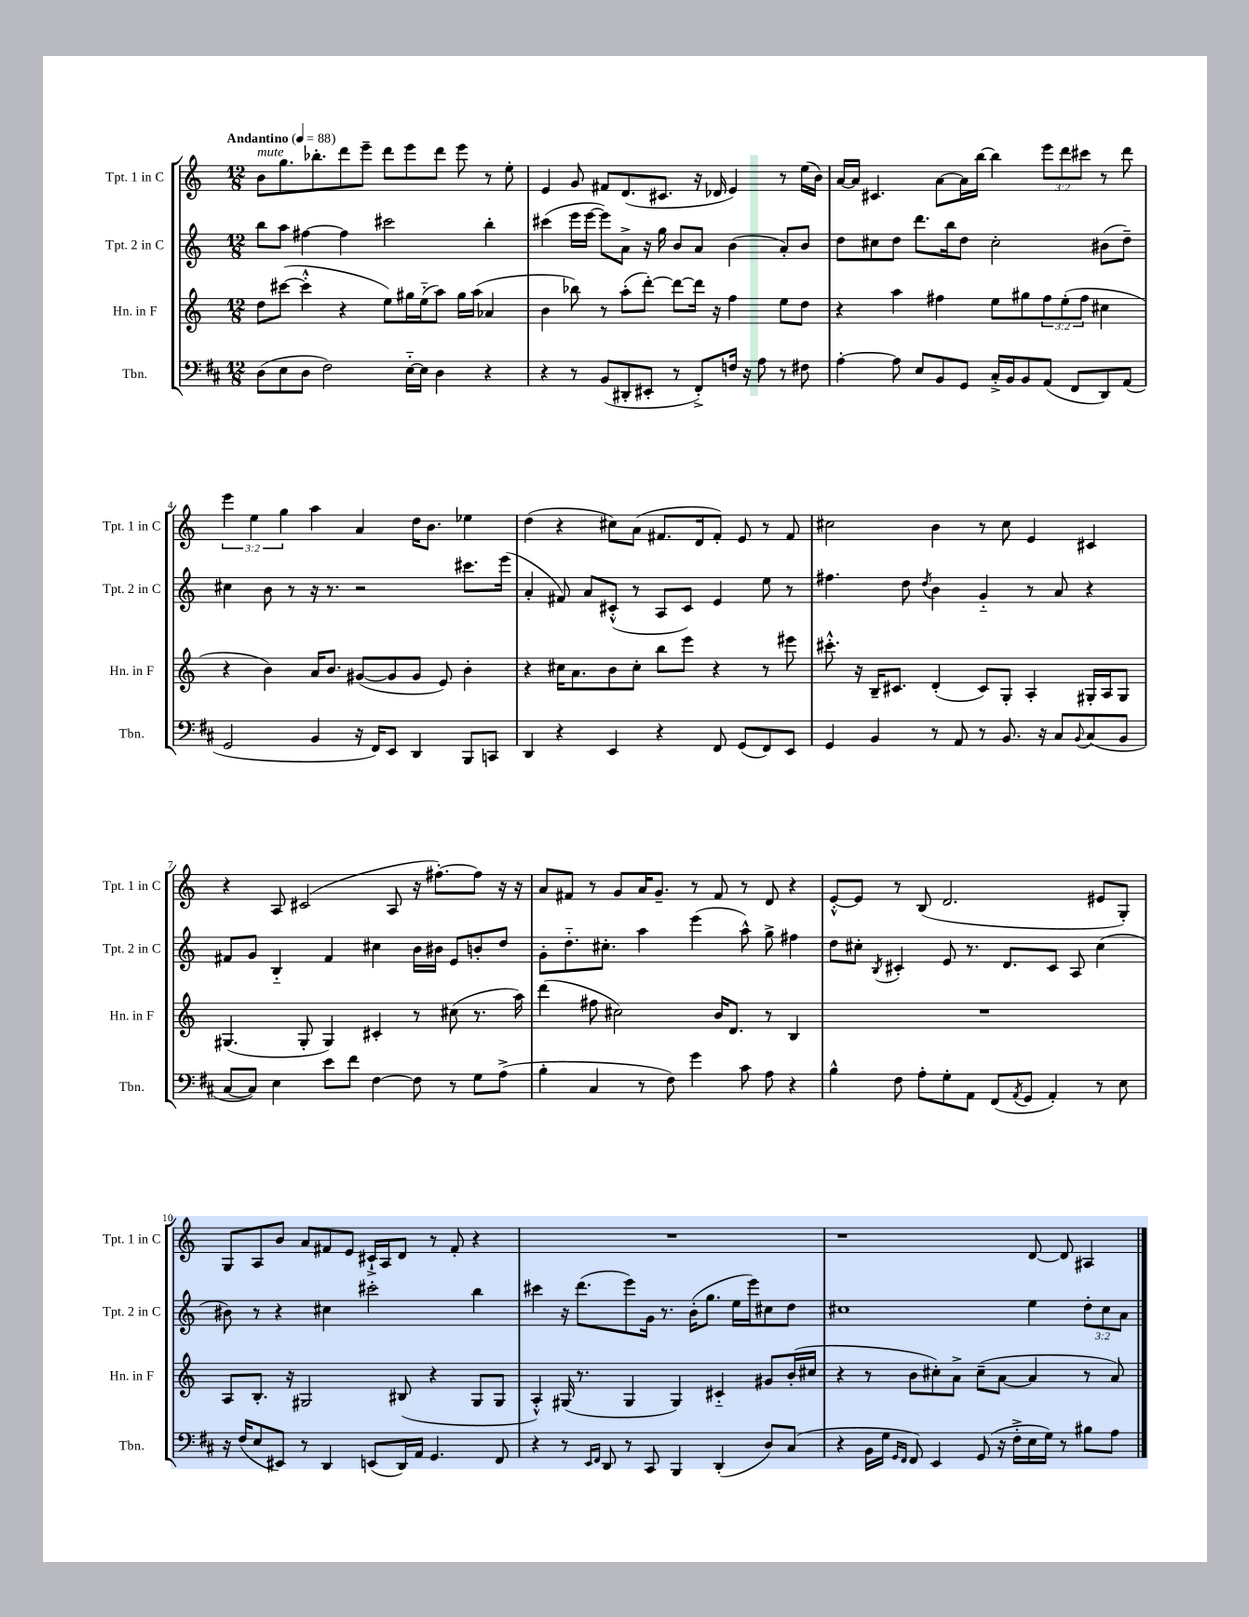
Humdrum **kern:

**kern	**kern	**kern	**kern
*part4	*part3	*part2	*part1
*staff4	*staff3	*staff2	*staff1
*I"Tbn.	*I"Hn. in F	*I"Tpt. 2 in C	*I"Tpt. 1 in C
*I'Tbn.	*I'Hn. in F	*I'Tpt. 2 in C	*I'Tpt. 1 in C
*clefF4	*clefG2	*clefG2	*clefG2
*k[f#c#]	*k[]	*k[]	*k[]
*M12/8	*M12/8	*M12/8	*M12/8
*MM88	*MM88	*MM88	*MM88
=1	=1	=1	=1
!	!	!	!LO:TX:a:B:t=Andantino
!	!	!	!LO:TX:a:i:t=mute
(8D\L	8dd\L	8bb\L	8b\L
8E\	([8ccc#X\J	8aa\J	8.gg\
8D\J	4ccc#'^^\]	[4ff#X\	.
.	.	.	8.bb-X'\
2F#\)	.	.	.
.	4r	4ff#\]	8ddd\
.	.	.	8eee~\J
.	8ee\L)	2ccc#X\	8ddd\L
[16E\LL	16gg#X\L	.	8eee\
16E\JJ]	(16ee\J	.	.
4D\	8aa\J)	.	8ddd\J
.	16gg#\LL	.	8eee\
.	(16aa\JJ	.	.
4r	4a-X/	4bb'\	8r
.	.	.	8ee'\
=2	=2	=2	=2
4r	4b\	(4ccc#X\	4e/
8r	8bb-X\)	16eee\LL	8g/
.	.	[16eee\JJ	.
(8BB/L	8r	8eee\L])	8f#X/L
8DD#X'/	(8aa'\L	8a^\J	(8.d/
8EE#X'/J	[8ddd'\J)	16r	.
.	.	16gg\	8.c#X/J
8r	8ddd\L_	8b/L	.
8FF#'^/L)	16ddd\Jk]	8a/J	16r
.	16r	.	16d-X/
16Fn/Jk	4ff\	(4b\	4e/)
16r	.	.	.
8A\	.	.	.
8r	8ee\L	8a'/L)	8r
8F#X\	8dd\J	8b/J	(16ee\LL
.	.	.	16b\JJ)
=3	=3	=3	=3
[4A'\	4r	8dd\L	[16a/LL
.	.	.	16a/JJ]
.	.	8cc#X\	4.c#X/
8A\]	4aa\	8dd\J	.
8E/L	.	8.ddd\L	.
8BB/	4ff#X\	.	[8a\L
.	.	16bb\k	.
8GG/J	.	8dd\J	16a\L]
.	.	.	[16bb\JJ
16C#'^/LL	8ee\L	2cc#'\	4bb\]
16BB/J	.	.	.
8BB/	8gg#X\	.	.
(8AA/J	12ff#\	.	12eee\L
.	(12ee'\	.	12ddd\
8FF#/L	.	.	.
.	12ff#\J	.	12ccc#X\J
8DD/)	4cc#X\	(8b#X\L	8r
(8AA/J	.	8dd~\J)	8ddd\
!!LO:LB:g=z
=4	=4	=4	=4
2GG/	4r	4cc#X\	6eee\
.	.	.	6ee\
.	4b\)	8b\	.
.	.	.	6gg\
.	.	8r	.
4BB/	16a/KL	16r	4aa\
.	8.b/J	8.r	.
16r	([8g#X/L	2r	4a/
16FF#/KL)	.	.	.
8EE/J	8g#/]	.	.
4DD/	8g#/J	.	16dd\KL
.	.	.	8.b\J
.	8e/)	.	.
8BBB/L	4b'\	8.ccc#X\L	4ee-X\
8CCn/J	.	.	.
.	.	(16eee\Jk	.
=5	=5	=5	=5
4DD/	4r	4a'/	(4dd\
4r	16cc#X\KL	8f#X/)	4r
.	8.a\	.	.
.	.	8a/L	.
4EE/	8b\	(8c#X'^^/J	8cc#X\L)
.	8cc#'\J	8r	(8a\J
4r	8bb\L	8A/L	8.f#X/L
.	8eee\J	8c#/J)	.
.	.	.	16d/k
8FF#/	4r	4e/	8f#'/J)
(8GG/L	.	.	8e/
8FF#/)	8r	8ee\	8r
8EE/J	8eee#X\	8r	8f#/
=6	=6	=6	=6
4GG/	8.ccc#X'^^\	4.ff#X\	2cc#X\
.	16r	.	.
4BB/	16B~/KL	.	.
.	8.c#X/J	.	.
.	.	8dd\	.
.	.	8qdd/	.
8r	(4d'/	4b\	4b\
8AA/	.	.	.
8r	8c#/L)	4g/	8r
8.BB/	8G'/J	.	8cc#\
.	4A'/	8r	4e/
16r	.	.	.
8C#/L	.	8a/	.
8qqBB/	.	.	.
(8C#/	16G#X'/LL	4r	4c#X/
.	16A/J	.	.
8BB/J	8G#/J	.	.
!!LO:LB:g=z
=7	=7	=7	=7
[8C#/L	(4.G#X/	8f#X/L	4r
8C#/J])	.	8g/J	.
4E\	.	4B/	8A/
.	8G#'/	.	(2c#X/
8e\L	4G#/)	4f#/	.
8f#\J	.	.	.
[4F#\	4c#X'/	4cc#X\	.
.	.	.	8A/
8F#\]	8r	16b\LL	16r
.	.	16b#X\JJ	[8.ff#X'\L)
8r	(8cc#X\	8e/L	.
8G\L	8.r	8bn'/	8ff#\J]
(8A^\J	.	8dd/J	16r
.	16aa\)	.	16r
=8	=8	=8	=8
4B'\	(4ddd\	8g'\L	8a/L
.	.	8.dd\	8f#X/J
4C#/	8ff#X\	.	8r
.	.	8.cc#X'\J	.
.	2cc#X\)	.	8g/L
8r	.	4aa\	16a/K
.	.	.	8.g~/J
8F#\)	.	.	.
4g\	.	(4eee\	8r
.	16b/KL	.	8f#/
.	8.d/J	.	.
8c#\	.	8aa^^\)	8r
8A\	8r	8gg^\	8d/
4r	4B/	4ff#X\	4r
=9	=9	=9	=9
4B^^\	1.r	8dd\L	[8e'^^/L
.	.	8cc#X'\J	8e/J]
.	.	8qB/	.
8F#\	.	4c#X'/	8r
8A'\L	.	.	(8B/
8G'\	.	8e/	2.d/
8AA\J	.	8.r	.
(8FF#/L	.	.	.
.	.	8.d/L	.
8qAA/	.	.	.
8GG/J	.	.	.
4AA'/)	.	8c#/J	.
.	.	8A/	.
8r	.	(4cc#\	8e#X/L
8E\	.	.	8G'/J)
!!LO:LB:g=z
=10	=10	=10	=10
16r	8A/L	8b#X\)	8G/L
(16F#/KL	.	.	.
8E/	8.B'/J	8r	8A/
8EE#X/J)	.	4r	8b/J
.	16r	.	.
8r	2G#X/	.	8a/L
4DD/	.	4cc#X\	8f#X/
.	.	.	8e/J
(8EEn/L	.	2ccc#X'\	16c#X`^/LL
.	.	.	16A/J
16DD/L)	(8B#X/	.	8d/J
16AA/JJ	.	.	.
4.GG/	4r	.	8r
.	.	.	8f#'/
.	8G#/L	4bb\	4r
8FF#/	8G#/J	.	.
=11	=11	=11	=11
4r	4A'^^/)	4ccc#X\	1.r
8r	(16G#X/	16r	.
.	8.r	(8.ddd\L	.
16qqEE/LL	.	.	.
16qqFF#/JJ	.	.	.
8DD/	.	.	.
8r	4G#/	8eee\)	.
8CC#/	.	16g\Jk	.
.	.	8.r	.
4BBB/	4G#/)	.	.
.	.	(16b'\KL	.
.	.	8.gg\J	.
(4DD'/	4c#X/	.	.
.	.	16ee\LL	.
.	.	16eee\J)	.
8D/L)	8g#X/L	8cc#X\	.
(8C#/J	(16b'/L	8dd\J	.
.	16cc#X/JJ	.	.
=12	=12	=12	=12
4r	4r	1cc#X	1r
16BB\LL	8r	.	.
16G\JJ	.	.	.
16qqGG/LL	.	.	.
16qqFF#/JJ	.	.	.
8FF#/)	8b\L	.	.
4EE/	8cc#X'\)	.	.
.	8a^\J	.	.
(8GG/	(8cc#~\L	.	.
16r	[8a\J	.	.
16F#'^\LL	.	.	.
16E\	4a/]	4ee\	[8d/
16G\JJ)	.	.	.
8r	.	.	8d/]
8B#X\L	8r	12dd'\L	4A#X/
.	.	12cc#\	.
8A\J	8a/)	.	.
.	.	12a\J	.
==	==	==	==
*-	*-	*-	*-
